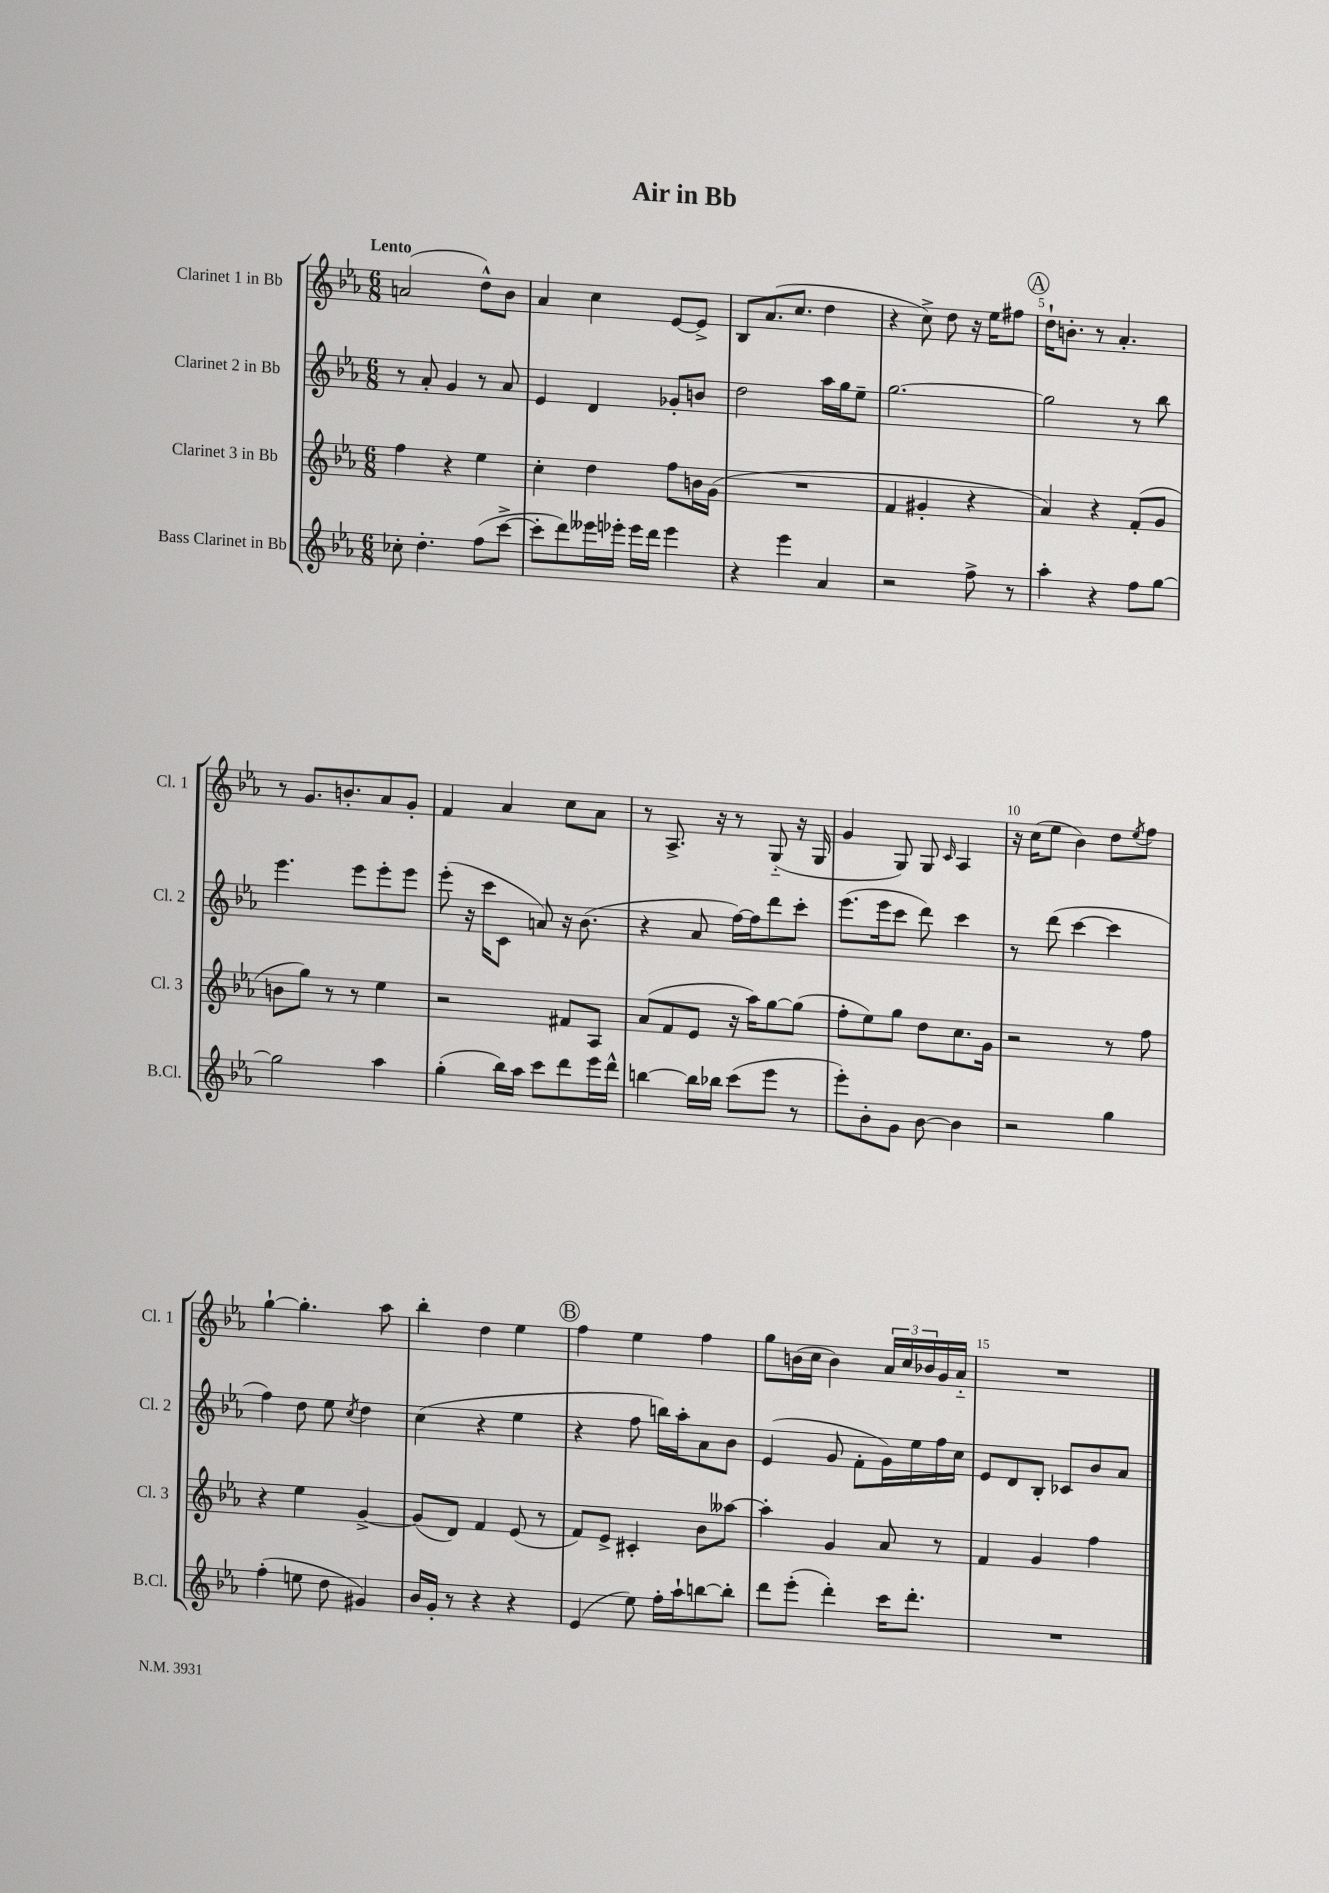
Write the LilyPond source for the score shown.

\header { title = "Air in Bb" }
<<
\new StaffGroup <<
\new Staff = "s0" \with { instrumentName = "Clarinet 1 in Bb" shortInstrumentName = "Cl. 1" } {
    \clef treble \key ees \major \numericTimeSignature \time 6/8 \tempo "Lento"
    a'2( d''8-^) bes'8 |
    aes'4 c''4 ees'8~ ees'8-> |
    bes8 aes'8.( c''8. d''4 |
    r4 c''8->) d''8 r16 ees''16 fis''8 |
    \mark \markup { \circle "A" } d''16-! b'8.-. r8 aes'4.-. |
    r8 g'8. b'8.-. aes'8 g'8-. |
    f'4 aes'4 c''8 aes'8 |
    r8 aes8.-> r16 r8 g8-_( r16 g16 |
    g'4 g8) g8 \grace { c'16 } aes4 |
    r16 c''16( ees''8 bes'4) d''8 \acciaccatura { ees''8 } f''8 |
    g''4~-! g''4.-. aes''8 |
    bes''4-. d''4 ees''4 |
    \mark \markup { \circle "B" } f''4 ees''4 f''4 |
    g''8 b'16( c''16 b'4) \tuplet 3/2 { aes'16 c''16 bes'16 } g'16 aes'16-_ |
    R2. \bar "|." |
}
\new Staff = "s1" \with { instrumentName = "Clarinet 2 in Bb" shortInstrumentName = "Cl. 2" } {
    \clef treble \key ees \major \numericTimeSignature \time 6/8
    r8 aes'8-. g'4 r8 aes'8 |
    ees'4 d'4 ges'8-. b'8 |
    d''2 aes''16 g''16 ees''8-- |
    g''2.~ |
    \mark \markup { \circle "A" } g''2 r8 bes''8 |
    ees'''4. ees'''8 ees'''8-. ees'''8 |
    ees'''8-.( r16 c'''16 c'8 a'8) r16 bes'8.( |
    r4 aes'8 f''16~) f''16 d'''8 c'''8-. |
    ees'''8.( ees'''16 c'''8 d'''8) c'''4 |
    r8 d'''8( c'''4~ c'''4 |
    f''4) d''8 ees''8 \acciaccatura { c''8 } d''4 |
    c''4( r4 ees''4 |
    \mark \markup { \circle "B" } r4 f''8 b''16) aes''16-. aes'8 bes'8 |
    ees'4( g'8 f'8-. g'16) ees''16 f''16 c''16 |
    ees'8 d'8 bes8-. ces'8 bes'8 aes'8 \bar "|." |
}
\new Staff = "s2" \with { instrumentName = "Clarinet 3 in Bb" shortInstrumentName = "Cl. 3" } {
    \clef treble \key ees \major \numericTimeSignature \time 6/8
    f''4 r4 ees''4 |
    c''4-. d''4 f''8 b'16 g'16( |
    R2. |
    f'4 gis'4-. r4 |
    \mark \markup { \circle "A" } aes'4) r4 f'8-.( g'8 |
    b'8 g''8) r8 r8 ees''4 |
    r2 fis'8 aes8 |
    aes'8( f'8 ees'8 r16 aes''16) g''8~ g''8( |
    f''8-. ees''8) g''8 d''8 c''8. g'16 |
    r2 r8 f''8 |
    r4 ees''4 g'4~-> |
    g'8( d'8) f'4 ees'8( r8 |
    \mark \markup { \circle "B" } f'8) ees'8-> cis'4-. bes'8 aeses''8~ |
    aeses''4-. g'4 aes'8 r8 |
    f'4 g'4 f''4 \bar "|." |
}
\new Staff = "s3" \with { instrumentName = "Bass Clarinet in Bb" shortInstrumentName = "B.Cl." } {
    \clef treble \key ees \major \numericTimeSignature \time 6/8
    ces''8-. d''4.-. f''8( c'''8~-> |
    c'''8-. d'''8) eeses'''16 ees'''16-. ees'''16 d'''16 ees'''4 |
    r4 ees'''4 aes'4 |
    r2 f''8-> r8 |
    \mark \markup { \circle "A" } aes''4-. r4 f''8 g''8~ |
    g''2 aes''4 |
    g''4-.( bes''16) aes''16 c'''8 d'''8 ees'''16 d'''16-^ |
    b''4~ b''16 bes''16 c'''8( ees'''8 r8 |
    ees'''8-.) bes'8-. g'8 bes'8~ bes'4 |
    r2 g''4 |
    f''4-.( e''8 d''8 gis'4) |
    bes'16 g'16-. r8 r4 r4 |
    \mark \markup { \circle "B" } ees'4( ees''8) f''16-. aes''16-! b''8~ b''8-. |
    d'''8 ees'''8-.( d'''4-.) c'''16 d'''8.-. |
    R2. \bar "|." |
}
>>
>>
\layout { \context { \Score \override BarNumber.break-visibility = ##(#f #t #t) barNumberVisibility = #(every-nth-bar-number-visible 5) } }
